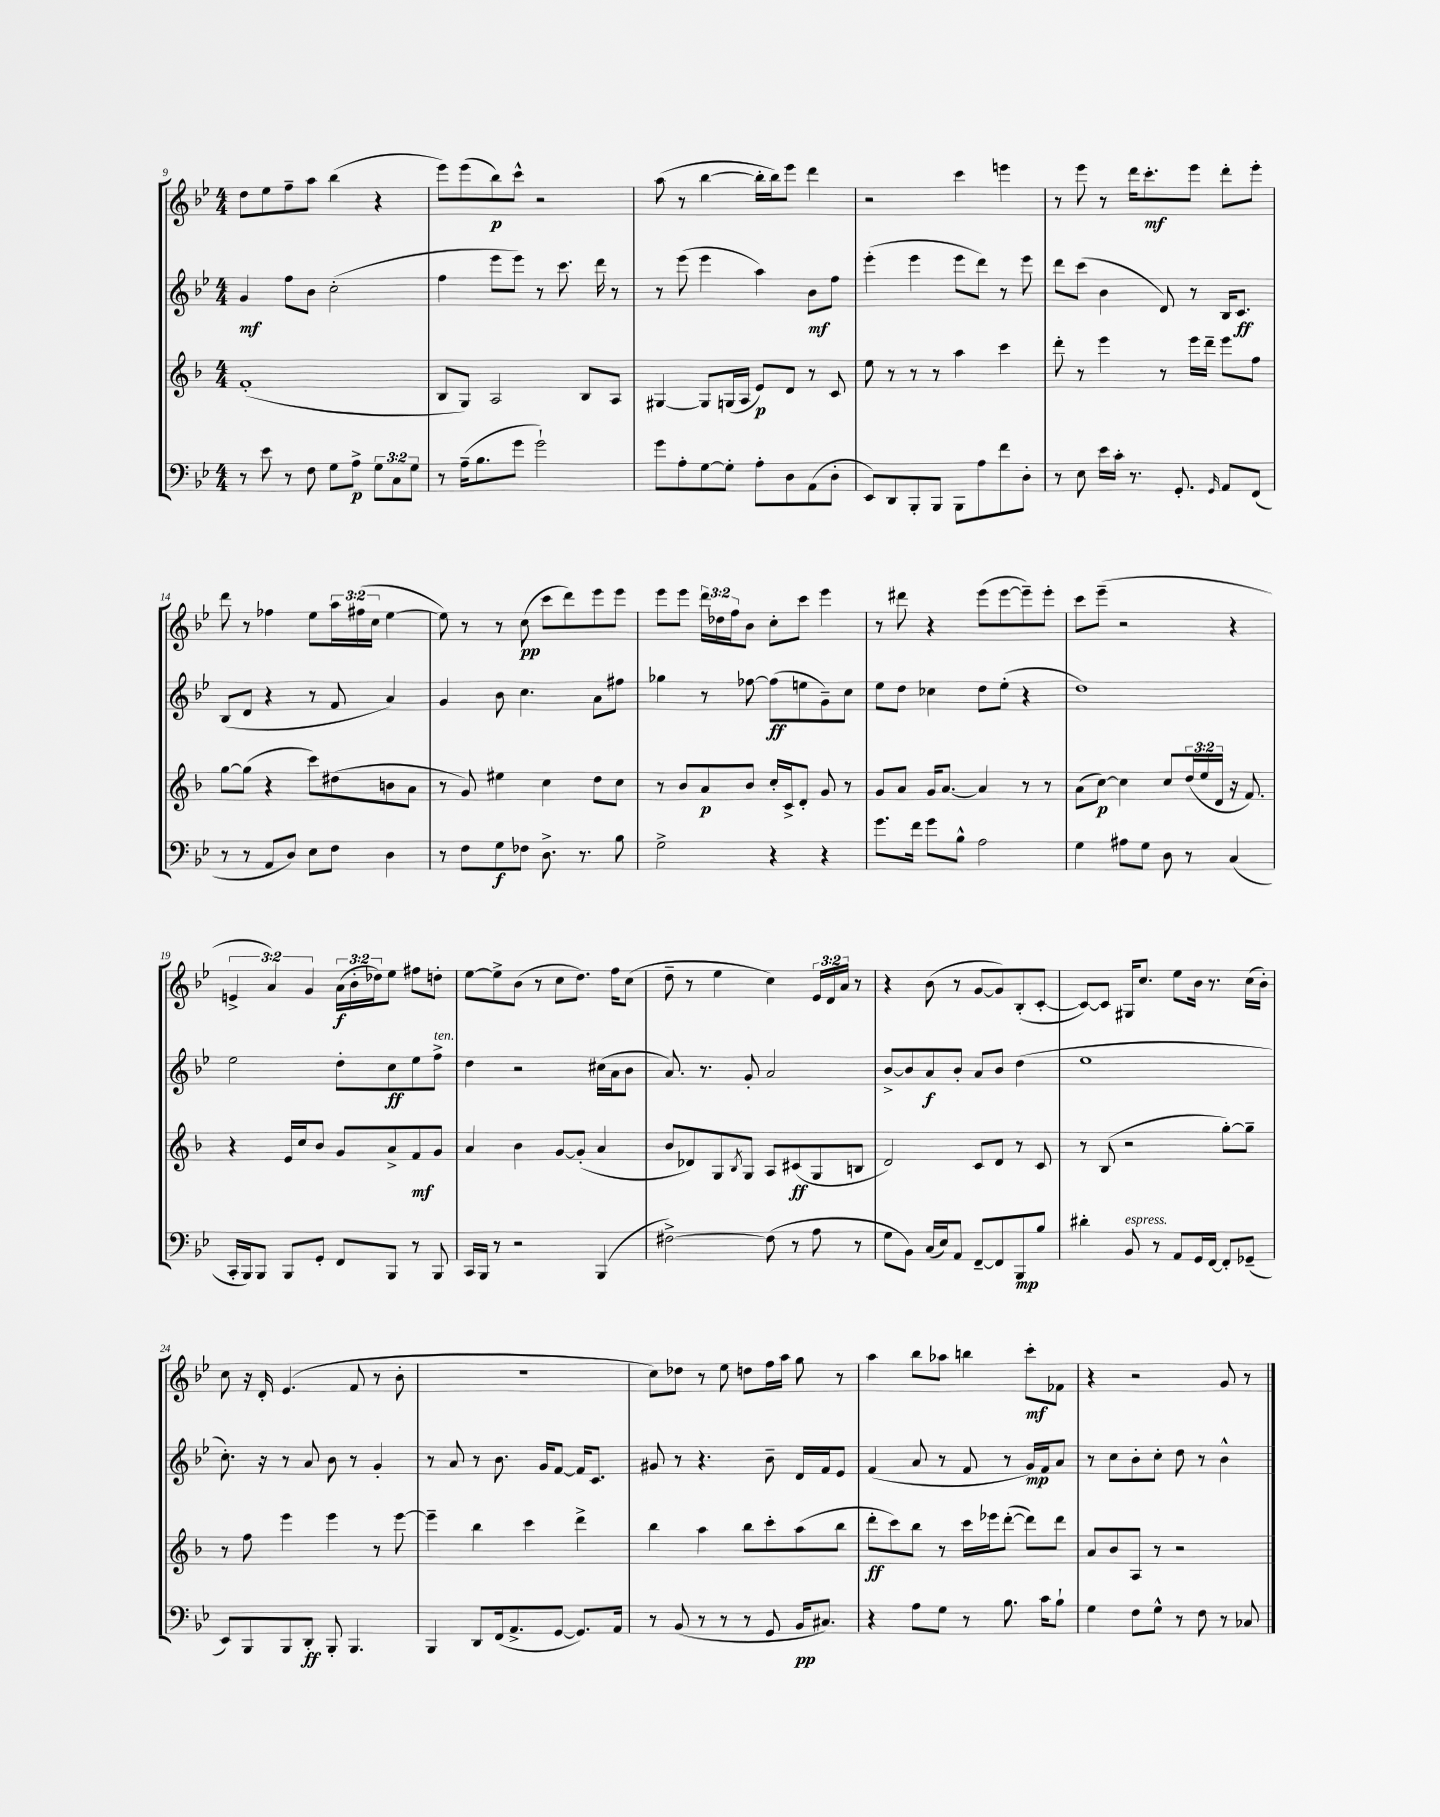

**kern	**dynam	**kern	**dynam	**kern	**dynam	**kern	**dynam
*part4	*part4	*part3	*part3	*part2	*part2	*part1	*part1
*staff4	*staff4	*staff3	*staff3	*staff2	*staff2	*staff1	*staff1
*clefF4	*	*clefG2	*	*clefG2	*	*clefG2	*
*k[b-e-]	*	*k[b-]	*	*k[b-e-]	*	*k[b-e-]	*
*M4/4	*	*M4/4	*	*M4/4	*	*M4/4	*
=9	=9	=9	=9	=9	=9	=9	=9
8r	.	(1f'	.	4g/	mf	8dd\L	.
8e-\	.	.	.	.	.	8ee-\	.
8r	.	.	.	8ff\L	.	8ff~\	.
8F\	.	.	.	8b-\J	.	8aa\J	.
8G\L	.	.	.	(2cc'\	.	(4bb-\	.
8A^\J	p	.	.	.	.	.	.
12G\L	.	.	.	.	.	4r	.
12C\	.	.	.	.	.	.	.
12G\J	.	.	.	.	.	.	.
=10	=10	=10	=10	=10	=10	=10	=10
8r	.	8B-/L	.	4ff\	.	8eee-\L)	.
(16A~\KL	.	8G/J)	.	.	.	(8eee-\	.
8.B-\	.	.	.	.	.	.	.
.	.	2A/	.	8eee-\L	.	8bb-\)	p
8g\J	.	.	.	8eee-\J)	.	8ccc^^\J	.
2g`\)	.	.	.	8r	.	2r	.
.	.	.	.	8.ccc\	.	.	.
.	.	8B-/L	.	.	.	.	.
.	.	.	.	16ddd\	.	.	.
.	.	8A/J	.	8r	.	.	.
=11	=11	=11	=11	=11	=11	=11	=11
8g\L	.	[4G#X/	.	8r	.	(8aa\	.
8A'\	.	.	.	(8eee-\	.	8r	.
[8G\	.	8G#/L]	.	4eee-\	.	[4bb-\	.
8G'\J]	.	(16Gn/L	.	.	.	.	.
.	.	16A/JJ	.	.	.	.	.
8A'\L	.	8e/L)	p	4aa\)	.	16bb-'\LL]	.
.	.	.	.	.	.	16bb-\J)	.
8D\	.	8d/J	.	.	.	8eee-\J	.
(8AA\	.	8r	.	8b-\L	mf	4ddd\	.
8D'\J	.	8c/	.	8ff\J	.	.	.
=12	=12	=12	=12	=12	=12	=12	=12
8EE-/L)	.	8ee\	.	(4eee-'\	.	2r	.
8DD/	.	8r	.	.	.	.	.
8BBB-'/	.	8r	.	4eee-\	.	.	.
8BBB-/J	.	8r	.	.	.	.	.
8BBB-\L	.	4aa\	.	8eee-\L	.	4ccc\	.
8A\	.	.	.	8ddd\J)	.	.	.
8f\	.	4ccc\	.	8r	.	4eeen\	.
8D'\J	.	.	.	8eee-\	.	.	.
=13	=13	=13	=13	=13	=13	=13	=13
8r	.	8ddd'\	.	8ddd\L	.	8r	.
8E-\	.	8r	.	(8ccc\J	.	8eee-\	.
16e-\LL	.	4eee\	.	4b-\	.	8r	.
16c'\JJ	.	.	.	.	.	.	.
8.r	.	.	.	.	.	16ddd\KL	.
.	.	.	.	.	.	8.ccc'\	mf
.	.	8r	.	8d/)	.	.	.
8.GG'/	.	.	.	.	.	.	.
.	.	16eee\LL	.	8r	.	8eee-\J	.
.	.	16ddd~\JJ	.	.	.	.	.
16qqGG/	.	.	.	.	.	.	.
8AA/L	.	8eee\L	.	16B-/KL	.	8ddd'\L	.
.	.	.	.	8.c/J	ff	.	.
(8FF/J	.	8ff\J	.	.	.	8eee-'\J	.
!!LO:LB:g=z
=14	=14	=14	=14	=14	=14	=14	=14
8r	.	[8gg\L	.	(8B-/L	.	8ddd\	.
8r	.	(8gg\J]	.	8d/J	.	8r	.
8AA/L	.	4r	.	4r	.	4ff-X\	.
8D/J)	.	.	.	.	.	.	.
8E-\L	.	8ccc\L)	.	8r	.	8ee-\L	.
8F\J	.	(8dd#X\	.	8f/	.	24aa\L	.
.	.	.	.	.	.	(24ff#X\	.
.	.	.	.	.	.	24cc\JJ	.
4D\	.	8bn\	.	4a/)	.	[4ee-\	.
.	.	8a\J	.	.	.	.	.
=15	=15	=15	=15	=15	=15	=15	=15
8r	.	8r	.	4g/	.	8ee-\])	.
8F\L	.	8g/)	.	.	.	8r	.
8G\	f	4ee#X\	.	8b-\	.	8r	.
8F-X\J	.	.	.	4.cc\	.	(8cc\	pp
8.D^\	.	4cc\	.	.	.	8ccc\L	.
.	.	.	.	.	.	8ddd\)	.
8.r	.	.	.	.	.	.	.
.	.	8dd\L	.	8a\L	.	8eee-\	.
8B-\	.	8cc\J	.	8ff#X\J	.	8eee-\J	.
=16	=16	=16	=16	=16	=16	=16	=16
2G^\	.	8r	.	4gg-X\	.	8eee-\L	.
.	.	8b-/L	.	.	.	8eee-\J	.
.	.	8a/	p	8r	.	24ddd\LL	.
.	.	.	.	.	.	24dd-X\	.
.	.	.	.	.	.	24ff\J	.
.	.	8b-/J	.	[8ff-X\	.	8b-\J	.
4r	.	16cc'/LL	.	(8ff-\L]	ff	8cc'\L	.
.	.	16c^/J	.	.	.	.	.
.	.	8d'/J	.	8een\	.	8ccc\J	.
4r	.	8g/	.	8g~\)	.	4eee-\	.
.	.	8r	.	8cc\J	.	.	.
=17	=17	=17	=17	=17	=17	=17	=17
8.g\L	.	8g/L	.	8ee-\L	.	8r	.
.	.	8a/J	.	8dd\J	.	8ddd#X\	.
16f\Jk	.	.	.	.	.	.	.
8g\L	.	16g/KL	.	4cc-X\	.	4r	.
.	.	[8.a/J	.	.	.	.	.
8B-^^\J	.	.	.	.	.	.	.
2A\	.	4a/]	.	8dd\L	.	(8eee-\L	.
.	.	.	.	(8ee-'\J	.	[8eee-\	.
.	.	8r	.	4r	.	8eee-~\])	.
.	.	8r	.	.	.	8eee-'\J	.
=18	=18	=18	=18	=18	=18	=18	=18
4G\	.	(8a\L	.	1dd)	.	8ccc\L	.
.	.	[8cc\J)	p	.	.	(8eee-~\J	.
8A#X\L	.	4cc\]	.	.	.	2r	.
8G\J	.	.	.	.	.	.	.
8D\	.	8cc/L	.	.	.	.	.
8r	.	(24dd/L	.	.	.	.	.
.	.	24ee/	.	.	.	.	.
.	.	24d/JJ	.	.	.	.	.
(4C/	.	16r	.	.	.	4r	.
.	.	8.f/)	.	.	.	.	.
!!LO:LB:g=z
=19	=19	=19	=19	=19	=19	=19	=19
16CC'/LL	.	4r	.	2ee-\	.	6en^/	.
16BBB-/J)	.	.	.	.	.	.	.
8BBB-/J	.	.	.	.	.	.	.
.	.	.	.	.	.	6a/)	.
8BBB-/L	.	16e/LL	.	.	.	.	.
.	.	16cc/J	.	.	.	.	.
.	.	.	.	.	.	6g/	.
8GG'/J	.	8b-/J	.	.	.	.	.
8FF/L	.	8g/L	.	8dd'\L	.	(24a\LL	f
.	.	.	.	.	.	24b-'\	.
.	.	.	.	.	.	24dd-X\J)	.
8BBB-/J	.	8a^/	.	8cc\	ff	8ee-\J	.
8r	.	8f/	mf	8ee-\	.	8ff#X\L	.
!	!	!	!	!LO:TX:a:i:t=ten.	!	!	!
8BBB-/	.	8g/J	.	8ff^\J	.	8ddn'\J	.
=20	=20	=20	=20	=20	=20	=20	=20
16CC/LL	.	4a/	.	4dd\	.	[8ee-\L	.
16BBB-/JJ	.	.	.	.	.	.	.
8r	.	.	.	.	.	8ee-^\]	.
2r	.	4b-\	.	2r	.	(8b-\J	.
.	.	.	.	.	.	8r	.
.	.	[8g/L	.	.	.	8cc\L	.
.	.	(8g'/J]	.	.	.	8.dd\J)	.
(4BBB-/	.	4a/	.	(16cc#X\LL	.	.	.
.	.	.	.	16a\J	.	16ff\KL	.
.	.	.	.	8b-\J	.	(8cc\J	.
=21	=21	=21	=21	=21	=21	=21	=21
[2F#X^\)	.	8b-/L	.	8.a/)	.	8dd~\	.
.	.	8d-X/)	.	.	.	8r	.
.	.	.	.	8.r	.	.	.
.	.	8G/	.	.	.	4ee-\	.
.	.	8qB-/	.	.	.	.	.
.	.	8G/J	.	8g'/	.	.	.
(8F#\]	.	8A/L	.	2a/	.	4cc\)	.
8r	.	(8c#X/	ff	.	.	.	.
8A\	.	8G/	.	.	.	24e-/LL	.
.	.	.	.	.	.	24d/	.
.	.	.	.	.	.	24a/JJ	.
8r	.	8Bn/J	.	.	.	8r	.
=22	=22	=22	=22	=22	=22	=22	=22
8G\L	.	2d/)	.	[8b-^/L	.	4r	.
8BB-\J)	.	.	.	8b-/]	.	.	.
(16C/LL	.	.	.	8a/	f	(8b-\	.
16E-/J)	.	.	.	.	.	.	.
8AA/J	.	.	.	8b-'/J	.	8r	.
[8FF~/L	.	8c/L	.	8a/L	.	[8g/L	.
8FF/]	.	8d/J	.	8b-/J	.	8g/])	.
8BBB-/	mp	8r	.	(4dd\	.	(8B-'/	.
8B-/J	.	8c/	.	.	.	[8c'/J	.
=23	=23	=23	=23	=23	=23	=23	=23
4d#X'\	.	8r	.	1ee-	.	8c/L_)	.
.	.	(8B-/	.	.	.	8c/J]	.
!LO:TX:a:i:t=espress.	!	!	!	!	!	!	!
8BB-/	.	2r	.	.	.	16G#X/KL	.
.	.	.	.	.	.	8.cc/J	.
8r	.	.	.	.	.	.	.
8AA/L	.	.	.	.	.	8ee-\L	.
16GG/L	.	.	.	.	.	16b-\Jk	.
[16FF/JJ	.	.	.	.	.	8.r	.
8FF'/L]	.	[8gg'\L)	.	.	.	.	.
(8GG-X~/J	.	8gg~\J]	.	.	.	(16cc\LL	.
.	.	.	.	.	.	16b-'\JJ)	.
!!LO:LB:g=z
=24	=24	=24	=24	=24	=24	=24	=24
8EE-/L)	.	8r	.	8.cc'\)	.	8cc\	.
8BBB-/	.	8ff\	.	.	.	16r	.
.	.	.	.	16r	.	16d'/	.
8BBB-/	.	4eee\	.	8r	.	(4.e-/	.
8DD'/J	ff	.	.	8a/	.	.	.
8BBB-'/	.	4eee\	.	8b-\	.	.	.
4.BBB-/	.	.	.	8r	.	8f/	.
.	.	8r	.	4g'/	.	8r	.
.	.	[8eee\	.	.	.	8b-'\	.
=25	=25	=25	=25	=25	=25	=25	=25
4BBB-/	.	4eee~\]	.	8r	.	1r	.
.	.	.	.	8a/	.	.	.
8DD/L	.	4bb-\	.	8r	.	.	.
(16FF/k	.	.	.	8.b-\	.	.	.
8.AA^/	.	.	.	.	.	.	.
.	.	4ccc\	.	.	.	.	.
.	.	.	.	16g/KL	.	.	.
[8GG/J	.	.	.	[8f/J	.	.	.
8.GG/L])	.	4ddd^\	.	16f/KL]	.	.	.
.	.	.	.	8.c/J	.	.	.
16AA/Jk	.	.	.	.	.	.	.
=26	=26	=26	=26	=26	=26	=26	=26
8r	.	4bb-\	.	8g#X/	.	8cc\L)	.
(8BB-/	.	.	.	8r	.	8dd-X\J	.
8r	.	4aa\	.	4.r	.	8r	.
8r	.	.	.	.	.	8ee-\	.
8r	.	8bb-\L	.	.	.	8ddn\L	.
8GG/	.	8ccc'\	.	8b-~\	.	16ff\L	.
.	.	.	.	.	.	16aa\JJ	.
16BB-/KL	pp	(8aa\	.	16d/LL	.	8gg\	.
8.C#X/J)	.	.	.	16f/J	.	.	.
.	.	8bb-\J	.	8e-/J	.	8r	.
=27	=27	=27	=27	=27	=27	=27	=27
4r	.	8ddd'\L	ff	(4f/	.	4aa\	.
.	.	8ccc\)	.	.	.	.	.
8A\L	.	8bb-\J	.	8a/	.	8bb-\L	.
8G\J	.	8r	.	8r	.	8aa-X\J	.
8r	.	16ccc\LL	.	8f/	.	4bbn\	.
.	.	16eee-X\J	.	.	.	.	.
8.B-\	.	([8ddd'\J	.	8r	.	.	.
.	.	8ddd\L])	.	16g/LL)	mp	8ccc'\L	mf
16c\KL	.	.	.	16f/J	.	.	.
8B-`\J	.	8ddd\J	.	8a/J	.	8f-X\J	.
=28	=28	=28	=28	=28	=28	=28	=28
4G\	.	8a/L	.	8r	.	4r	.
.	.	8b-/	.	8cc\L	.	.	.
8F\L	.	8A/J	.	8b-'\	.	2r	.
8G^^\J	.	8r	.	8cc'\J	.	.	.
8r	.	2r	.	8dd\	.	.	.
8F\	.	.	.	8r	.	.	.
8r	.	.	.	4b-^^\	.	8g/	.
8C-X/	.	.	.	.	.	8r	.
==	==	==	==	==	==	==	==
*-	*-	*-	*-	*-	*-	*-	*-
